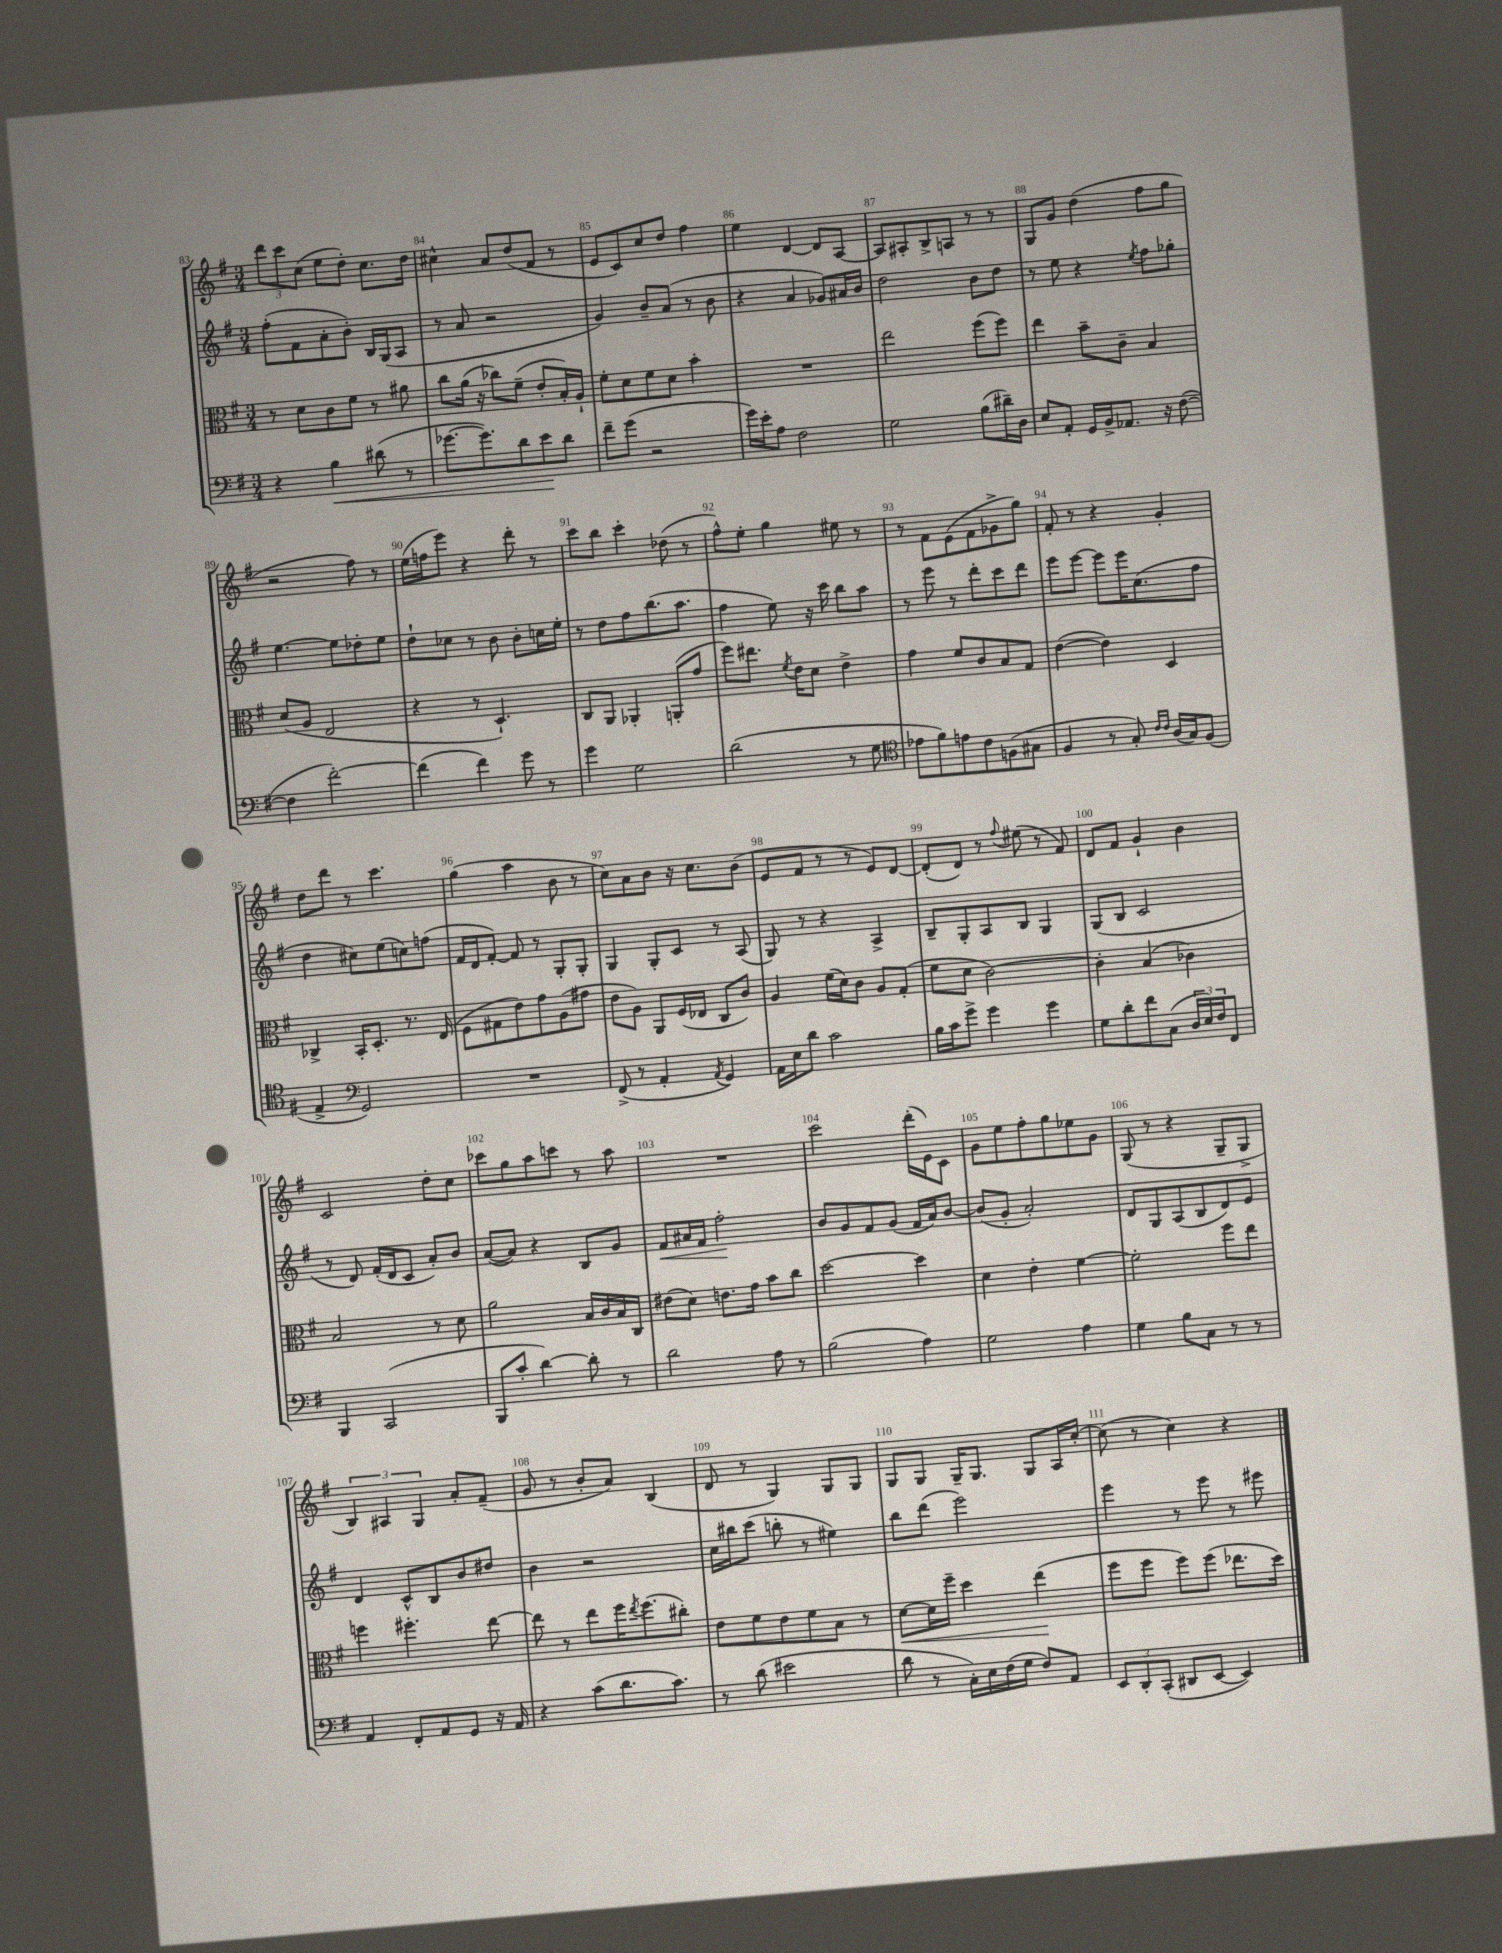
<<
\new StaffGroup <<
\new Staff = "s0" {
    \clef treble \key g \major \numericTimeSignature \time 3/4
    \tuplet 3/2 { d'''8 c'''8 c''8( } e''8 d''8-.) c''8. d''16 |
    cis''4-^ a'8 d''8( fis'8 r8 |
    e'8 c'8) c''8 d''8 fis''4 |
    e''4 d'4~ d'8 a8~ |
    a8 ais8-. b8-> a8 r8 r8 |
    g8 g'8 d''4( fis''8 g''8 |
    r2 fis''8) r8 |
    e''16( f''16 e'''8) r4 d'''8-. r8 |
    c'''8 b''8 c'''4-. des''8( r8 |
    fis''8-^) e''8-. g''4 eis''8 r8 |
    r8 fis'8 e'8( fis'8 ges'8-> g''8) |
    fis'8-. r8 r4 g'4-. |
    d''8 d'''8 r8 c'''4. |
    g''4( a''4 b'8 r8 |
    c''8) a'8 b'8 r16 c''8. b'8( |
    e'8 fis'8 r8 r8 e'8) d'8~ |
    d'8-.( d'8) r8 \appoggiatura { fis''8 } eis''8( r8 fis'8) |
    d'8 fis'8 g'4-! b'4 |
    c'2 d''8-. c''8 |
    ces'''8 g''8 a''8 c'''8 r8 a''8 |
    R2. |
    c'''2 d'''16-.( e'16) c'8 |
    g'8 e''8 fis''8-. g''8 ees''8 g'8 |
    g8( r8 r4 g8-- g8-> |
    \tuplet 3/2 { b4) ais4 g4 } a'8-. fis'8--( |
    g'8 r8 b'8-. a'8) b4( |
    d'8 r8 g4) g8 g8 |
    g8 g8 g16-- g8. g8 a16 c''16~-. |
    c''8( r8 c''4) r4 \bar "|." |
}
\new Staff = "s1" {
    \clef treble \key g \major \numericTimeSignature \time 3/4
    fis''8-.( fis'8 a'8-. b'8-.) b16 g16( a8 |
    r8 a'8 r2 |
    g'4) b'8-- a'8( r8 b'8 |
    r4 a'4 ges'8) ais'16 b'16 |
    d''2 b'8 d''8 |
    r8 e''8 r4 \acciaccatura { e''8 } fis''8 ges''8-. |
    e''4.~ e''8 des''8-. e''8 |
    d''8-! ces''8 r8 b'8 b'8-. c''16 e''16-. |
    r8 d''8 fis''8 b''8.( a''8. |
    fis''4 e''8) r16 c'''16 b''8 a''8 |
    r8 e'''8 r8 d'''8-. c'''8 d'''8 |
    e'''8 e'''8~ e'''8 e'''16 c''8.( fis''8 |
    d''4 cis''8) e''8( c''8) f''8( |
    fis'16 d'16 fis'8~-.) fis'8 r8 g8-. g8-. |
    g4 g8-. c'8 r8 a8( |
    g8) r8 r4 a4-> |
    b8-- g8-. a8 b8 g4 |
    g8( b8 c'2 |
    r8 d'8) fis'16-.( d'16 c'8 a'8-.) b'8 |
    a'8~( a'8) r4 b8 g'8 |
    fis'8\< ais'16 fis'16 fis''2-.\! |
    b'8 g'8 fis'8 g'8( fis'16 a'16) b'8~ |
    b'8( g'8-. a'2-.) |
    d'8 g8 a8( b8 d'8) e'8 |
    d'4 c'8-^ b8 b'8 dis''8 |
    b'4 r2 |
    c''16 bis''16 c'''8( b''8-. r8 eis''4) |
    b''8 d'''8( e'''2) |
    e'''4 r8 e'''8 r8 eis'''8 \bar "|." |
}
\new Staff = "s2" {
    \clef alto \key g \major \numericTimeSignature \time 3/4
    r8 d'8 c'8 fis'8 r8 ais'8 |
    c''8 a'16( r16 ces''8) fis'8--( e'8-. b16-.) a16-! |
    fis'8-. d'8 fis'8 d'8 b'4-. |
    R2. |
    e''2 fis''8( fis''8) |
    e''4 b'8-- c'8-- b4 |
    d'8( a8 e2 |
    r4 r8 d4.-!) |
    c8 a,8 aes,4-. a,8-.( g'8 |
    fis''8) eis''8. \acciaccatura { fis'8 } e'16 d'8 e'4-> |
    g'4 fis'8 c'8 b8 g8 |
    e'4~( e'4) d4 |
    ces4-> b,16-. d8.-. r8. e16( |
    fis8 gis8 e'8) g'8 a8( gis'8 |
    e'8 a8) a,8 fis16( ees16 c8 c'8) |
    a4 fis'16( d'16) c'8 a8 g8-.( |
    fis'8 d'8 c'2~) |
    c'4-. b4( ces'4) |
    b2 r8 d'8 |
    a'2 b16 c'16 b16 c16 |
    eis'8( d'8) e'8. g'16 b'8 c''8 |
    d''2~ d''4 |
    d'4 e'4-. fis'4~ |
    fis'2-. fis''8 e''8 |
    f''4 fis''4.-. e''8~ |
    e''8 r8 e''8 fis''16 \acciaccatura { e''8 } fis''8.( cis''8-.) |
    e'8 fis'8 e'8 fis'8 b8 r8 |
    d'8~\< d'16 fis''16-- d''4 e''4\!( |
    fis''8 fis''8 fis''8) fis''8( ees''8. d''16) \bar "|." |
}
\new Staff = "s3" {
    \clef bass \key g \major \numericTimeSignature \time 3/4
    r4 b4\< dis'8( r8 |
    ges'8.~ ges'8.) d'8 e'8\! d'8 |
    fis'8-- g'8( r2 |
    g'16) e'16-. a8 fis2 |
    g2 b8( dis'16--) d16 |
    e8 a,8-. g,16 b,16-> aes,8. r16 fis8~( |
    fis4 fis'2~-.) |
    fis'4( fis'4) g'8 r8 |
    g'4 g2 |
    d'2( r8 g8 |
    \clef tenor ees'8 fis'8) e'8 c'8 f8( gis8 |
    fis4 r8 g8-.) \grace { c'16 c'16 } a16( g16) fis8( |
    e4-> \clef bass g,2) |
    R2. |
    fis,8->( r8 a,4-. \acciaccatura { a,8 } g,4) |
    a,16 e16 d'8 c'2 |
    b16 c'16 g'8-> g'4 g'4 |
    g8 d'8-. fis'8 c8( \tuplet 3/2 { d16 e16) fis16 } fis,8 |
    b,,4 c,2( |
    b,,8 c'8-. d'4~) d'8-. r8 |
    d'2 a8 r8 |
    b2( a4) |
    g2 a4 |
    g4 b8 c8 r8 r8 |
    a,4 fis,8-. a,8 g,8 r16 a,16 |
    r4 c'8( d'8. c'8.) |
    r8 d'8( eis'2 |
    d'8 r8 c16-.) e16 fis16( g16 fis8) a,8 |
    \tuplet 3/2 { e,8 d,8-. c,8-.( } dis,8 e,8~ e,4) \bar "|." |
}
>>
>>
\layout { \context { \Score currentBarNumber = #83 \override BarNumber.break-visibility = ##(#f #t #t) barNumberVisibility = #all-bar-numbers-visible } }
